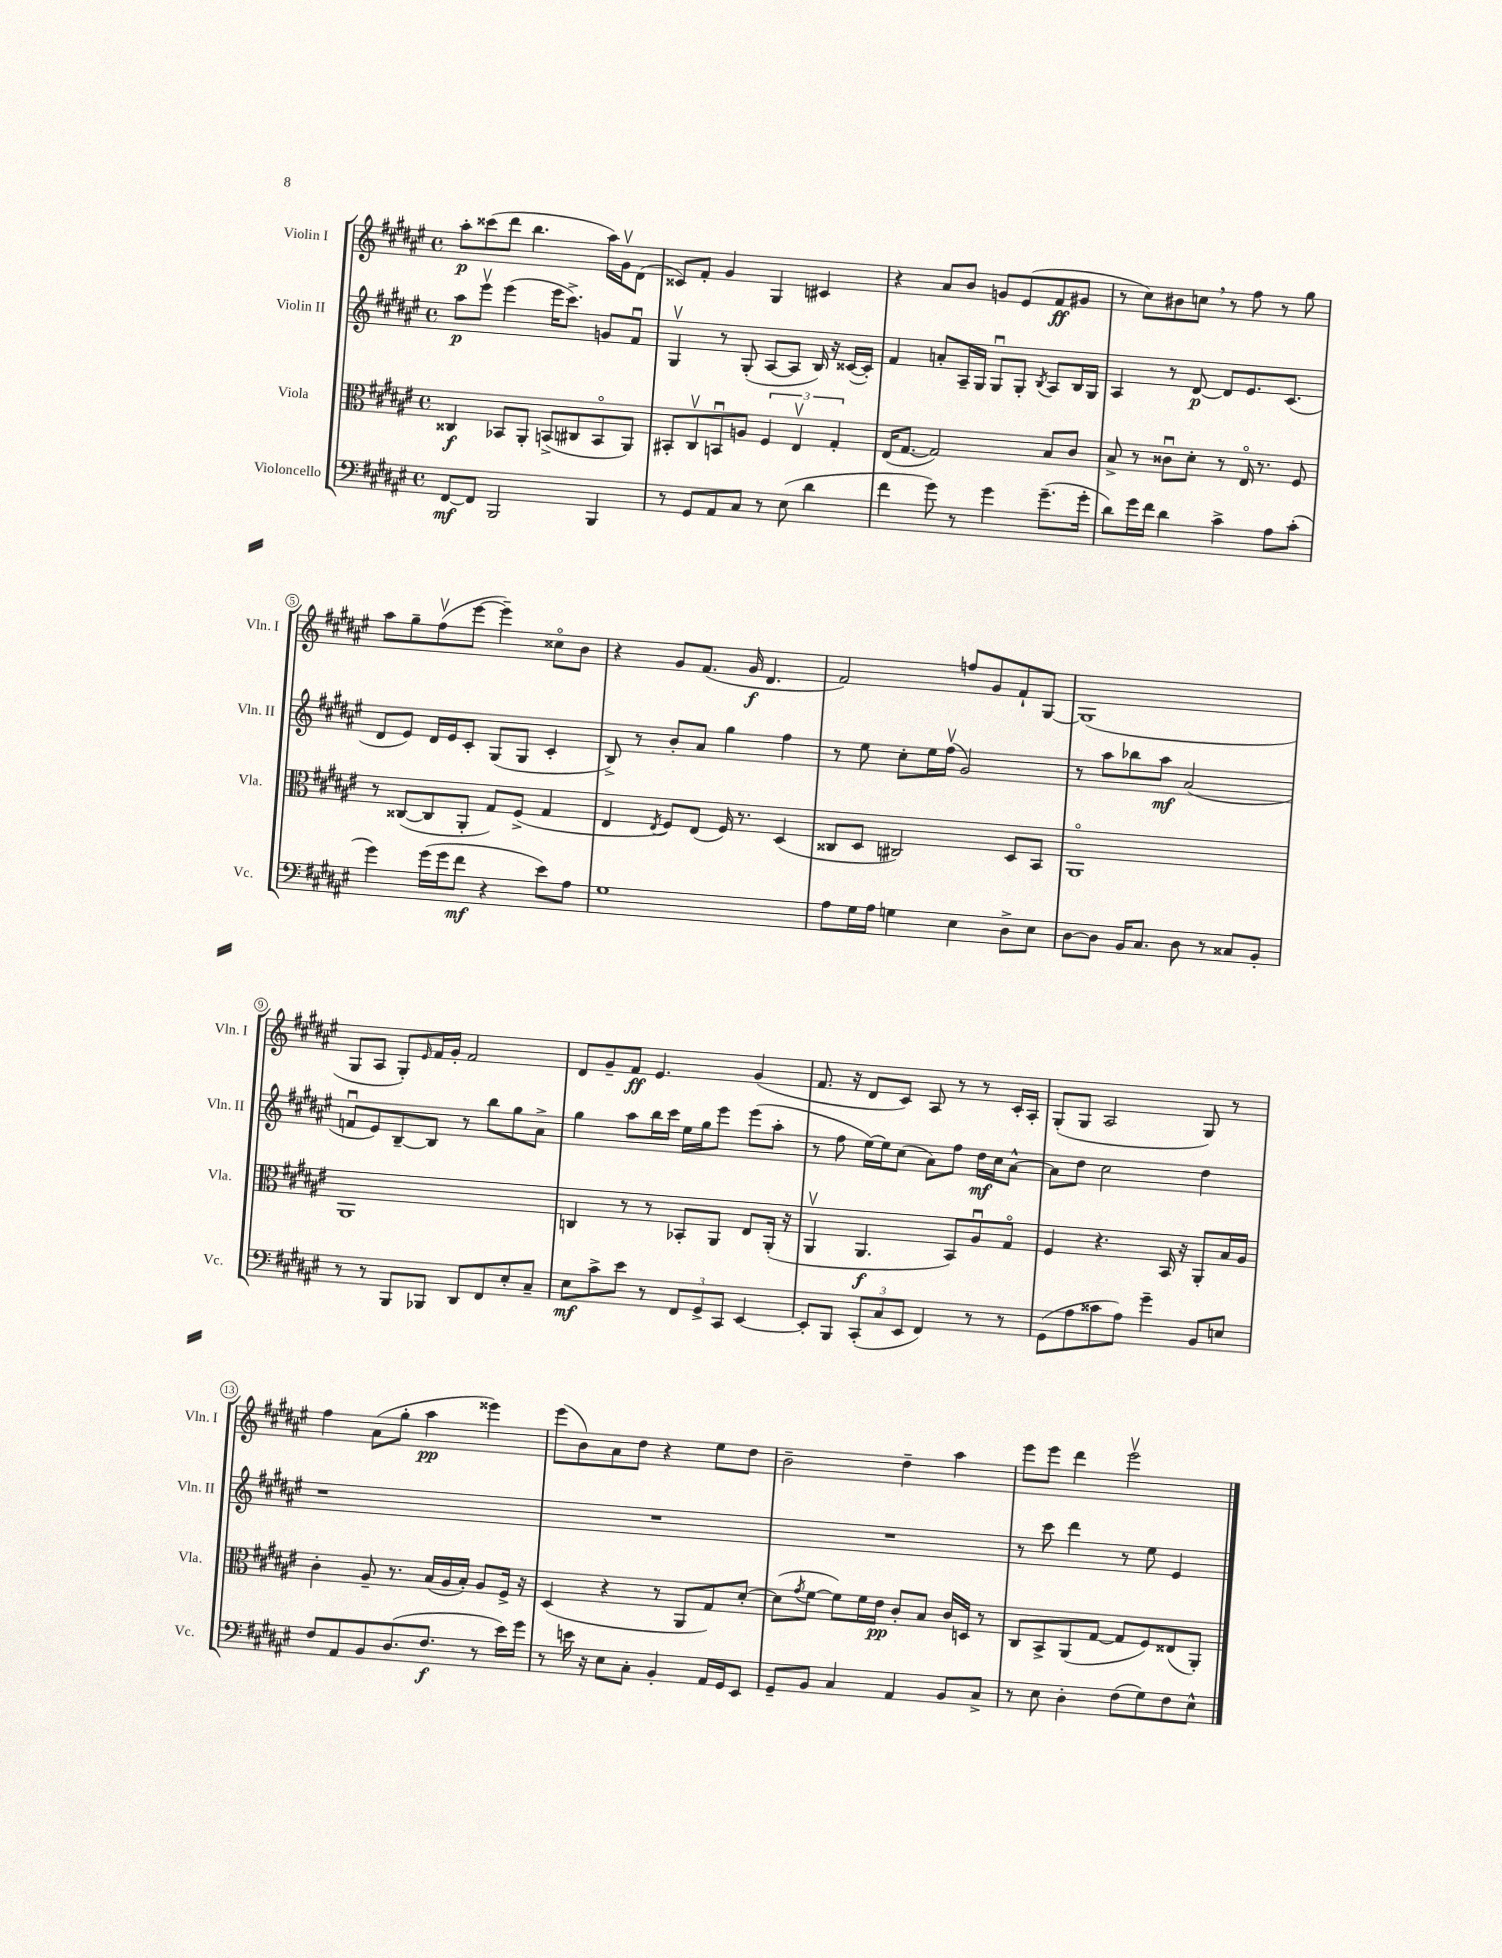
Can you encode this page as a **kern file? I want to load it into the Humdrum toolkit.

**kern	**dynam	**kern	**dynam	**kern	**dynam	**kern	**dynam
*part4	*part4	*part3	*part3	*part2	*part2	*part1	*part1
*staff4	*staff4	*staff3	*staff3	*staff2	*staff2	*staff1	*staff1
*I"Violoncello	*	*I"Viola	*	*I"Violin II	*	*I"Violin I	*
*I'Vc.	*	*I'Vla.	*	*I'Vln. II	*	*I'Vln. I	*
*clefF4	*	*clefC3	*	*clefG2	*	*clefG2	*
*k[f#c#g#d#a#e#]	*	*k[f#c#g#d#a#e#]	*	*k[f#c#g#d#a#e#]	*	*k[f#c#g#d#a#e#]	*
*M4/4	*	*M4/4	*	*M4/4	*	*M4/4	*
*met(c)	*	*met(c)	*	*met(c)	*	*met(c)	*
=1	=1	=1	=1	=1	=1	=1	=1
[8FF#/L	mf	4C##X/	f	8aa#\L	p	8aa#'\L	p
8FF#/J]	.	.	.	8eee#v\J	.	(8ccc##X\	.
2BBB/	.	8BB-X/L	.	(4eee#\	.	8ddd#\J	.
.	.	8AA#'/J	.	.	.	4.bb\	.
.	.	(8BBn^/L	.	16eee#\KL	.	.	.
.	.	.	.	8.ccc#^\J)	.	.	.
.	.	8C#X/	.	.	.	.	.
4BBB/	.	8BB/	.	8gn/L	.	16aa#\LL)	.
.	.	.	.	.	.	16g#v\J	.
.	.	8AA#/J)	.	8f#u/J	.	(8d#\J	.
=2	=2	=2	=2	=2	=2	=2	=2
8r	.	8BB#X'/L	.	4G#v/	.	8c##X/L)	.
8GG#/L	.	8C#v/	.	.	.	8f#'/J	.
8AA#/	.	8BBnu/	.	8r	.	4g#/	.
8C#/J	.	8An/J	.	(8G#'/	.	.	.
8r	.	6F#/	.	[8A#/L	.	4G#/	.
(8E#\	.	.	.	8A#/J]	.	.	.
.	.	6E#v/	.	.	.	.	.
4d#\	.	.	.	16B/)	.	4c#X/	.
.	.	.	.	16r	.	.	.
.	.	6G#'/	.	.	.	.	.
.	.	.	.	([16c##X/LL	.	.	.
.	.	.	.	16c##'/JJ])	.	.	.
=3	=3	=3	=3	=3	=3	=3	=3
4f#\	.	(16E#/KL	.	4f#/	.	4r	.
.	.	[8.G#/J	.	.	.	.	.
8g#\)	.	2G#/])	.	8an'/L	.	8a#/L	.
8r	.	.	.	16A#~/L	.	8b/J	.
.	.	.	.	16G#/JJ	.	.	.
4g#\	.	.	.	8G#u/L	.	8gn/L	.
.	.	.	.	8G#'/J	.	(8e#/	.
.	.	.	.	8qB/	.	.	.
(8.g#~\L	.	8B/L	.	8A#/L	.	8f#/	ff
.	.	8c#/J	.	16B/L	.	8g#X/J	.
16g#'\Jk	.	.	.	16G#/JJ	.	.	.
=4	=4	=4	=4	=4	=4	=4	=4
8d#\L)	.	8B^/	.	4A#/	.	8r	.
16g#\L	.	8r	.	.	.	8cc#\L)	.
16f#\JJ	.	.	.	.	.	.	.
4d#\	.	8c##Xu\L	.	8r	.	8b#X\	.
.	.	8d#'\J	.	[8d#/	p	8ccn,\J	.
4c#^\	.	8r	.	8d#/L]	.	8r	.
.	.	16E#/	.	8.e#/	.	8ff#\	.
.	.	8.r	.	.	.	.	.
8A#\L	.	.	.	.	.	8r	.
.	.	.	.	(8.c#/J	.	.	.
(8c#'\J	.	8F#/	.	.	.	8gg#\	.
!!LO:LB:g=z
=5	=5	=5	=5	=5	=5	=5	=5
4g#\)	.	8r	.	8d#/L	.	8aa#\L	.
.	.	([8C##X/L	.	8e#/J)	.	8gg#~\	.
(16g#\LL	.	8C##/]	.	16d#/LL	.	(8ff#v\	.
16g#\J	.	.	.	16e#/J	.	.	.
8f#\J	mf	8AA#'/J	.	8c#'/J	.	[8eee#\J	.
4r	.	8G#/L)	.	(8G#/L	.	4eee#~\])	.
.	.	(8F#^/J	.	8G#/J	.	.	.
8e#\L)	.	4G#/	.	4c#'/	.	8cc##X\L	.
8A#\J	.	.	.	.	.	8b\J	.
=6	=6	=6	=6	=6	=6	=6	=6
1G#	.	4E#/	.	8B^/)	.	4r	.
.	.	.	.	8r	.	.	.
.	.	8qE#/	.	.	.	.	.
.	.	8F#/L)	.	8b'/L	.	8g#/L	.
.	.	(8E#/J	.	8a#/J	.	(8.f#/J	.
.	.	16F#/)	.	4gg#\	.	.	.
.	.	8.r	.	.	.	16g#/	f
.	.	.	.	.	.	4.d#/	.
.	.	(4D#/	.	4ff#\	.	.	.
=7	=7	=7	=7	=7	=7	=7	=7
8A#\L	.	8C##X/L	.	8r	.	2f#/)	.
16G#\L	.	8D#/J	.	8ee#\	.	.	.
16A#\JJ	.	.	.	.	.	.	.
4Gn\	.	2C#X/)	.	8cc#'\L	.	.	.
.	.	.	.	16ee#\L	.	.	.
.	.	.	.	(16ff#v\JJ	.	.	.
4E#\	.	.	.	2g#/)	.	8ffn/L	.
.	.	.	.	.	.	8g#/	.
8D#^\L	.	8D#/L	.	.	.	8f#`/	.
8E#\J	.	8BB/J	.	.	.	[8G#/J	.
=8	=8	=8	=8	=8	=8	=8	=8
[8D#\L	.	1AA#	.	8r	.	(1G#]	.
8D#\J]	.	.	.	8aa#\L	.	.	.
16BB/KL	.	.	.	8bb-X\	.	.	.
8.C#/J	.	.	.	.	.	.	.
.	.	.	.	8aa#\J	mf	.	.
8D#\	.	.	.	(2a#/	.	.	.
8r	.	.	.	.	.	.	.
8C##X/L	.	.	.	.	.	.	.
8BB'/J	.	.	.	.	.	.	.
!!LO:LB:g=z
=9	=9	=9	=9	=9	=9	=9	=9
8r	.	1AA#	.	8fnu/L	.	8G#/L	.
8r	.	.	.	8e#/)	.	8A#/J	.
8BBB/L	.	.	.	[8B~/	.	8G#'/L)	.
.	.	.	.	.	.	16qqe#/	.
8BBB-X/J	.	.	.	8B/J]	.	16f#/L	.
.	.	.	.	.	.	16g#'/JJ	.
8DD#/L	.	.	.	8r	.	2f#/	.
8FF#/	.	.	.	8bb\L	.	.	.
8E#'/	.	.	.	8gg#\	.	.	.
8C#~/J	.	.	.	8a#^\J	.	.	.
=10	=10	=10	=10	=10	=10	=10	=10
8E#\L	mf	4Cn/	.	4gg#\	.	8d#/L	.
8c#^\	.	.	.	.	.	8g#~/	.
8e#\J	.	8r	.	8aa#\L	.	8f#/J	ff
8r	.	8r	.	16bb\L	.	4.e#/	.
.	.	.	.	16ccc#\JJ	.	.	.
12FF#/L	.	8BB-X'/L	.	16ee#\LL	.	.	.
.	.	.	.	16gg#\J	.	.	.
12GG#^/	.	.	.	.	.	.	.
.	.	8AA#/J	.	8eee#\J	.	.	.
12CC#/J	.	.	.	.	.	.	.
[4EE#/	.	8E#/L	.	(8eee#\L	.	(4g#/	.
.	.	(16AA#'/Jk	.	8aa#'\J	.	.	.
.	.	16r	.	.	.	.	.
=11	=11	=11	=11	=11	=11	=11	=11
8EE#'/L]	.	4AA#v/	.	8r	.	8.f#/	.
8BBB/J	.	.	.	8ff#\	.	.	.
.	.	.	.	.	.	16r	.
(12CC#'/L	.	4.AA#/	f	[16ee#\LL)	.	8d#/L	.
.	.	.	.	16ee#\J]	.	.	.
12C#/	.	.	.	.	.	.	.
.	.	.	.	(8cc#\J	.	8c#/J)	.
12EE#/J	.	.	.	.	.	.	.
4FF#/)	.	.	.	8a#\L)	.	8A#/	.
.	.	8BB/L)	.	8ff#\J	.	8r	.
8r	.	8A#u/	.	16dd#\LL	mf	8r	.
.	.	.	.	16cc#\J	.	.	.
8r	.	8G#/J	.	[8a#^^\J	.	16c#'/LL	.
.	.	.	.	.	.	16A#'/JJ	.
=12	=12	=12	=12	=12	=12	=12	=12
(8GG#\L	.	4F#/	.	8a#\L]	.	(8G#'/L	.
8A#\	.	.	.	8dd#\J	.	8G#/J	.
8c##X\	.	4.r	.	2cc#\	.	2A#/	.
8A#\J)	.	.	.	.	.	.	.
4g#~\	.	.	.	.	.	.	.
.	.	16BB/	.	.	.	.	.
.	.	16r	.	.	.	.	.
8BB/L	.	8AA#'/L	.	4dd#\	.	8G#/)	.
8En/J	.	16B/L	.	.	.	8r	.
.	.	16A#/JJ	.	.	.	.	.
!!LO:LB:g=z
=13	=13	=13	=13	=13	=13	=13	=13
8F#/L	.	4c#'\	.	1r	.	4ff#\	.
8AA#/	.	.	.	.	.	.	.
8BB/	.	8A#~/	.	.	.	(8a#\L	.
(8.D#/	.	8.r	.	.	.	8gg#'\J	.
.	.	.	.	.	.	4aa#\	pp
8.F#/J	f	(16B/LL	.	.	.	.	.
.	.	16A#/	.	.	.	.	.
.	.	16B'/JJ)	.	.	.	.	.
8r	.	8A#/L	.	.	.	4eee##X\)	.
16e#\LL)	.	16F#^/Jk	.	.	.	.	.
16g#\JJ	.	16r	.	.	.	.	.
=14	=14	=14	=14	=14	=14	=14	=14
8r	.	(4D#/	.	1r	.	(8eee#\L	.
16en\	.	.	.	.	.	8b\)	.
16r	.	.	.	.	.	.	.
8E#\L	.	4r	.	.	.	8a#\	.
8C#'\J	.	.	.	.	.	8dd#\J	.
4BB'/	.	8r	.	.	.	4r	.
.	.	8AA#/L	.	.	.	.	.
16AA#/LL	.	8G#/)	.	.	.	8ee#\L	.
16GG#/J	.	.	.	.	.	.	.
8EE#/J	.	[8d#'/J	.	.	.	8dd#\J	.
=15	=15	=15	=15	=15	=15	=15	=15
8GG#~/L	.	(8d#\L]	.	1r	.	2b~\	.
.	.	8qg#/	.	.	.	.	.
8BB/J	.	[8f#\J	.	.	.	.	.
4C#/	.	8f#\L])	.	.	.	.	.
.	.	16f#\L	.	.	.	.	.
.	.	16e#\JJ	pp	.	.	.	.
4AA#/	.	8c#'/L	.	.	.	4dd#~\	.
.	.	8B/J	.	.	.	.	.
8BB/L	.	16c#/LL	.	.	.	4aa#\	.
.	.	16Dn/JJ	.	.	.	.	.
8C#^/J	.	8r	.	.	.	.	.
=16	=16	=16	=16	=16	=16	=16	=16
8r	.	8C#/L	.	8r	.	8eee#\L	.
8E#\	.	8BB^/	.	8ccc#\	.	8eee#\J	.
4D#'\	.	(8AA#/	.	4ddd#\	.	4ddd#\	.
.	.	[8G#/J	.	.	.	.	.
(8F#\L	.	8G#/L]	.	8r	.	2eee#v\	.
8G#\)	.	8F#/)	.	8ee#\	.	.	.
8F#\	.	(8E##X/	.	4e#/	.	.	.
8E#^^\J	.	8AA#'/J)	.	.	.	.	.
==	==	==	==	==	==	==	==
*-	*-	*-	*-	*-	*-	*-	*-
